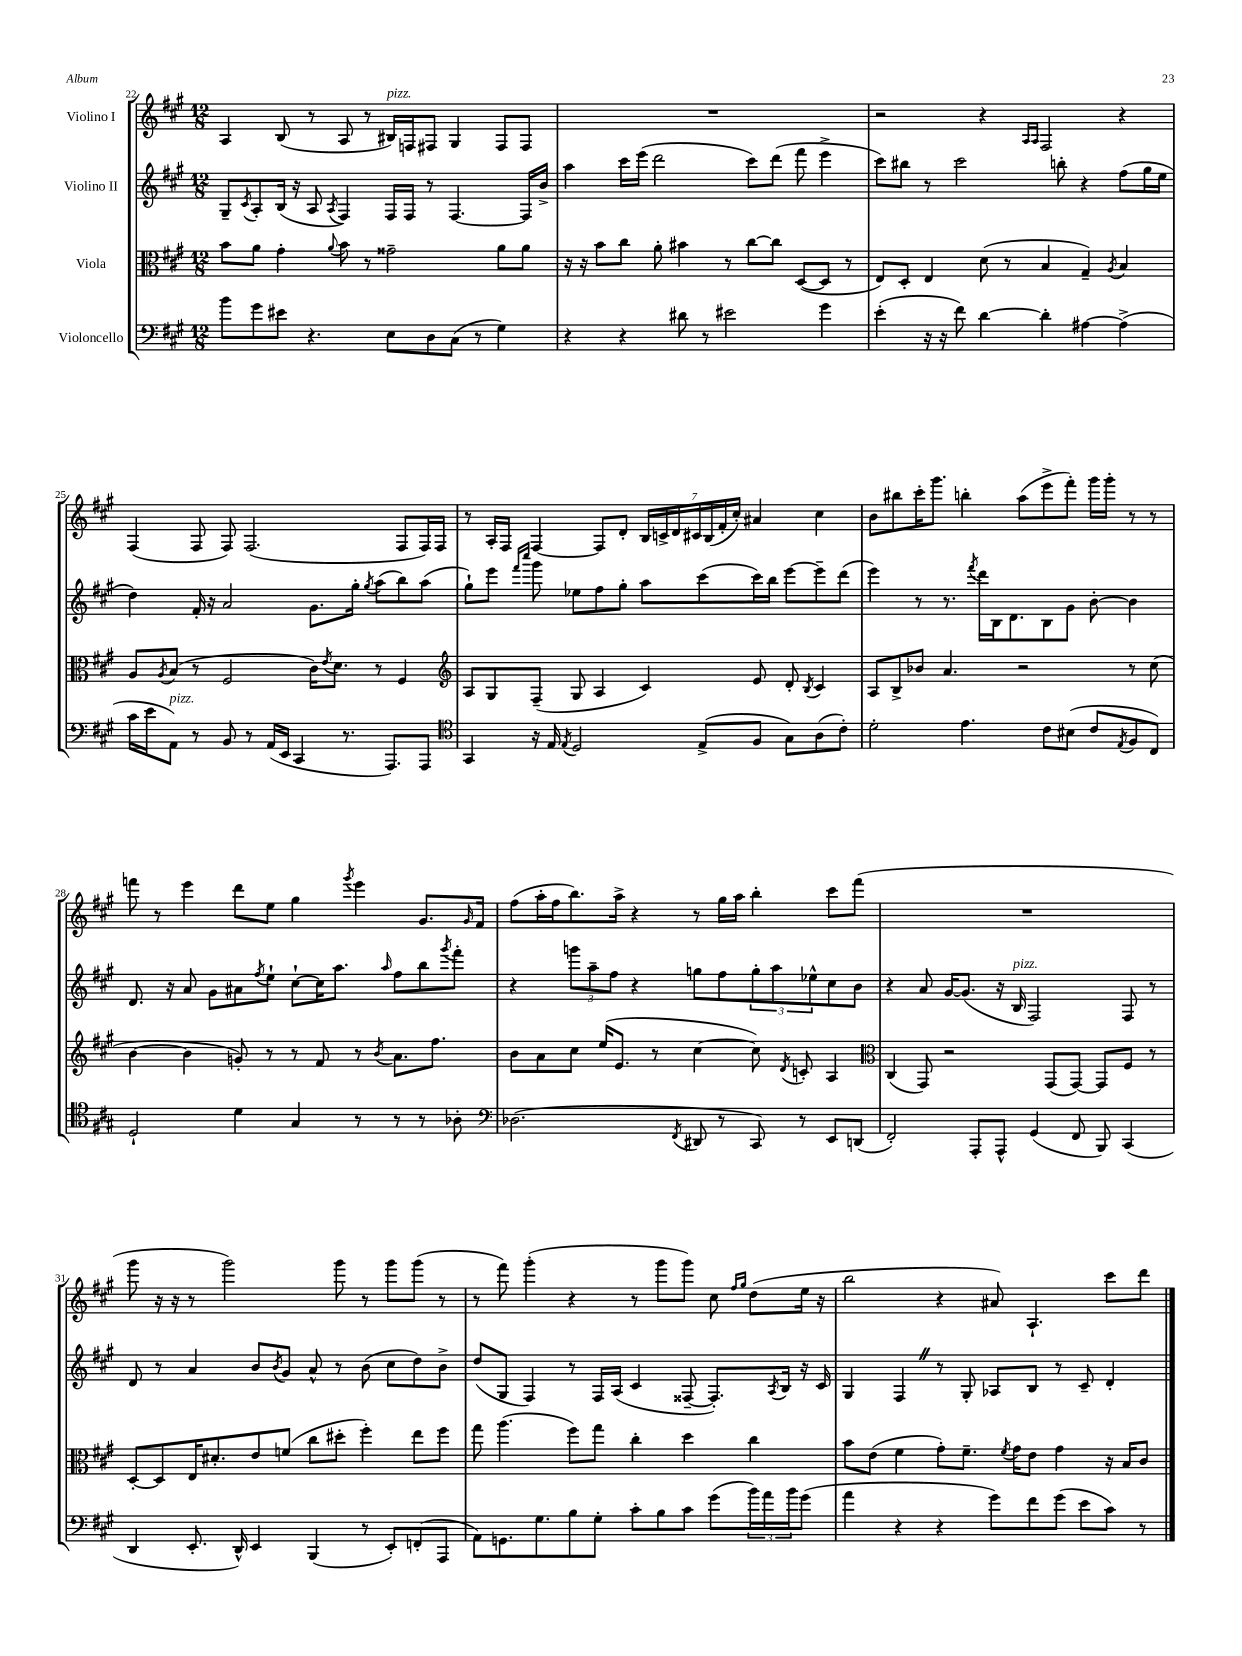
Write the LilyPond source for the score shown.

<<
\new StaffGroup <<
\new Staff = "s0" \with { instrumentName = "Violino I" } {
    \clef treble \key a \major \numericTimeSignature \time 12/8
    a4 b8( r8 a8 r8 bis16^\markup { \italic "pizz." }) f16 fis8 gis4 fis8 fis8 |
    R1. |
    r2 r4 \grace { a16 a16 } fis2 r4 |
    fis4( fis8 fis8) fis2.( fis8 fis16) fis16 |
    r8 a16-. fis16 fis4~ fis8 d'8-. \tuplet 7/4 { b16 c'16-> d'16 cis'16 b16( fis'16-. cis''16-.) } ais'4 cis''4 |
    b'8 bis''8 cis'''16-. gis'''8. b''4-. a''8( e'''8-> fis'''8-.) gis'''16 gis'''16-. r8 r8 |
    f'''8 r8 e'''4 d'''8 e''8 gis''4 \acciaccatura { gis'''8 } e'''4 gis'8. \grace { gis'16 } fis'16 |
    fis''8( a''16-. fis''16 b''8.) a''16-> r4 r8 gis''16 a''16 b''4-. cis'''8 fis'''8( |
    R1. |
    gis'''8 r16 r16 r8 gis'''2) gis'''8 r8 gis'''8 gis'''8( r8 |
    r8 fis'''8) gis'''4-.( r4 r8 gis'''8 gis'''8) cis''8 \grace { fis''16 gis''16 } d''8( e''16 r16 |
    b''2 r4 ais'8) a4.-! cis'''8 d'''8 \bar "|." |
}
\new Staff = "s1" \with { instrumentName = "Violino II" } {
    \clef treble \key a \major \numericTimeSignature \time 12/8
    gis8-- \acciaccatura { cis'8 } a8-. b16( r16 a8 \acciaccatura { a8 } fis4) fis16 fis16 r8 fis4.~ fis16 b'16-> |
    a''4 cis'''16 e'''16( d'''2 cis'''8) d'''8( fis'''8 e'''4-> |
    cis'''8) bis''8 r8 cis'''2 b''8-. r4 fis''8( gis''16 e''16 |
    d''4) fis'16-. r16 a'2 gis'8. gis''16-. \acciaccatura { gis''8 } a''8( b''8) a''8( |
    gis''8-!) e'''8 \grace { fis'''16 cis''''16 } gis'''8 ees''8 fis''8 gis''8-. a''8 cis'''8( cis'''16) b''16 e'''8~ e'''8-- d'''8( |
    e'''4) r8 r8. \acciaccatura { fis'''8 } d'''16 b16 d'8. b8 gis'8 b'8~-. b'4 |
    d'8. r16 a'8 gis'8 ais'8 \acciaccatura { fis''8 } e''8-! cis''8~-! cis''16 a''8. \grace { a''16 } fis''8 b''8 \acciaccatura { gis'''8 } fis'''8-. |
    r4 \tuplet 3/2 { g'''8 a''8-- fis''8 } r4 g''8 fis''8 \tuplet 3/2 { g''8-. a''8 ees''8-^ } cis''8 b'8 |
    r4 a'8 gis'16~ gis'8.( r16 b16^\markup { \italic "pizz." } fis2) fis8 r8 |
    d'8 r8 a'4 b'8 \acciaccatura { b'8 } gis'8 a'8-^ r8 b'8( cis''8 d''8) b'8-> |
    d''8( gis8 fis4) r8 fis16 a16( cis'4 fisis8~-- fisis8.-.) \acciaccatura { a8 } b16 r16 cis'16 |
    gis4 fis4 \once \override BreathingSign.text = \markup { \musicglyph "scripts.caesura.straight" } \breathe r8 gis8-. aes8 b8 r8 cis'8-- d'4-. \bar "|." |
}
\new Staff = "s2" \with { instrumentName = "Viola" } {
    \clef alto \key a \major \numericTimeSignature \time 12/8
    b'8 a'8 gis'4-. \appoggiatura { a'8 } b'8 r8 gisis'2-- a'8 a'8 |
    r16 r16 b'8 cis''8 a'8-. bis'4 r8 cis''8~ cis''8 d8~( d8 r8 |
    e8) d8-. e4 d'8( r8 b4 gis4--) \acciaccatura { a8 } b4 |
    a8 \acciaccatura { a8 } b8( r8 fis2 cis'16) \acciaccatura { e'8 } d'8. r8 fis4 |
    \clef treble a8 gis8 fis8--( gis8 a4 cis'4) e'8 d'8-. \acciaccatura { b8 } cis'4 |
    a8 b8-> bes'8 a'4. r2 r8 cis''8( |
    b'4~ b'4 g'8-.) r8 r8 fis'8 r8 \acciaccatura { b'8 } a'8. fis''8. |
    b'8 a'8 cis''8 e''16( e'8. r8 cis''4~ cis''8) \acciaccatura { d'8 } c'8-. a4 |
    \clef alto cis4( gis,8) r2 gis,8( gis,8~) gis,8 fis8 r8 |
    d8~-. d8 e16 dis'8.-. e'8 f'8( cis''8 dis''8-. fis''4-.) e''8 fis''8 |
    gis''8 a''4.( fis''8) gis''8 cis''4-. d''4 cis''4 |
    b'8 e'8( fis'4 gis'8-.) fis'8.-- \acciaccatura { fis'8 } gis'16 e'8 gis'4 r16 b16 cis'8 \bar "|." |
}
\new Staff = "s3" \with { instrumentName = "Violoncello" } {
    \clef bass \key a \major \numericTimeSignature \time 12/8
    b'8 gis'8 eis'8 r4. e8 d8 cis8( r8 gis4) |
    r4 r4 dis'8 r8 eis'2 gis'4 |
    e'4-.( r16 r16 fis'8) d'4~ d'4-. ais4~ ais4->( |
    cis'16 e'16 a,8^\markup { \italic "pizz." }) r8 b,8 r8 a,16( e,16 cis,4 r8. a,,8.) a,,8 |
    \clef tenor gis,4 r16 e16 \acciaccatura { e8 } d2 e8->( fis8 gis8) a8( cis'8-.) |
    d'2-. e'4. cis'8 bis8( cis'8 \acciaccatura { e8 } fis8 cis8) |
    d2-! d'4 gis4 r8 r8 r8 aes8-. |
    \clef bass des2.( \acciaccatura { fis,8 } dis,8 r8 cis,8) r8 e,8 d,8( |
    fis,2-.) a,,8-. a,,8-^ gis,4( fis,8 b,,8) cis,4( |
    d,4 e,8.-. d,16-^) e,4 b,,4( r8 e,8-.) f,8-.( a,,8 |
    a,8) g,8. gis8. b8 gis8-. cis'8-. b8 cis'8 gis'8( \tuplet 3/2 { b'16) a'16 b'16 } gis'8( |
    a'4 r4 r4 gis'8) fis'8 gis'8( e'8 cis'8) r8 \bar "|." |
}
>>
>>
\layout { \context { \Score currentBarNumber = #22 } }
